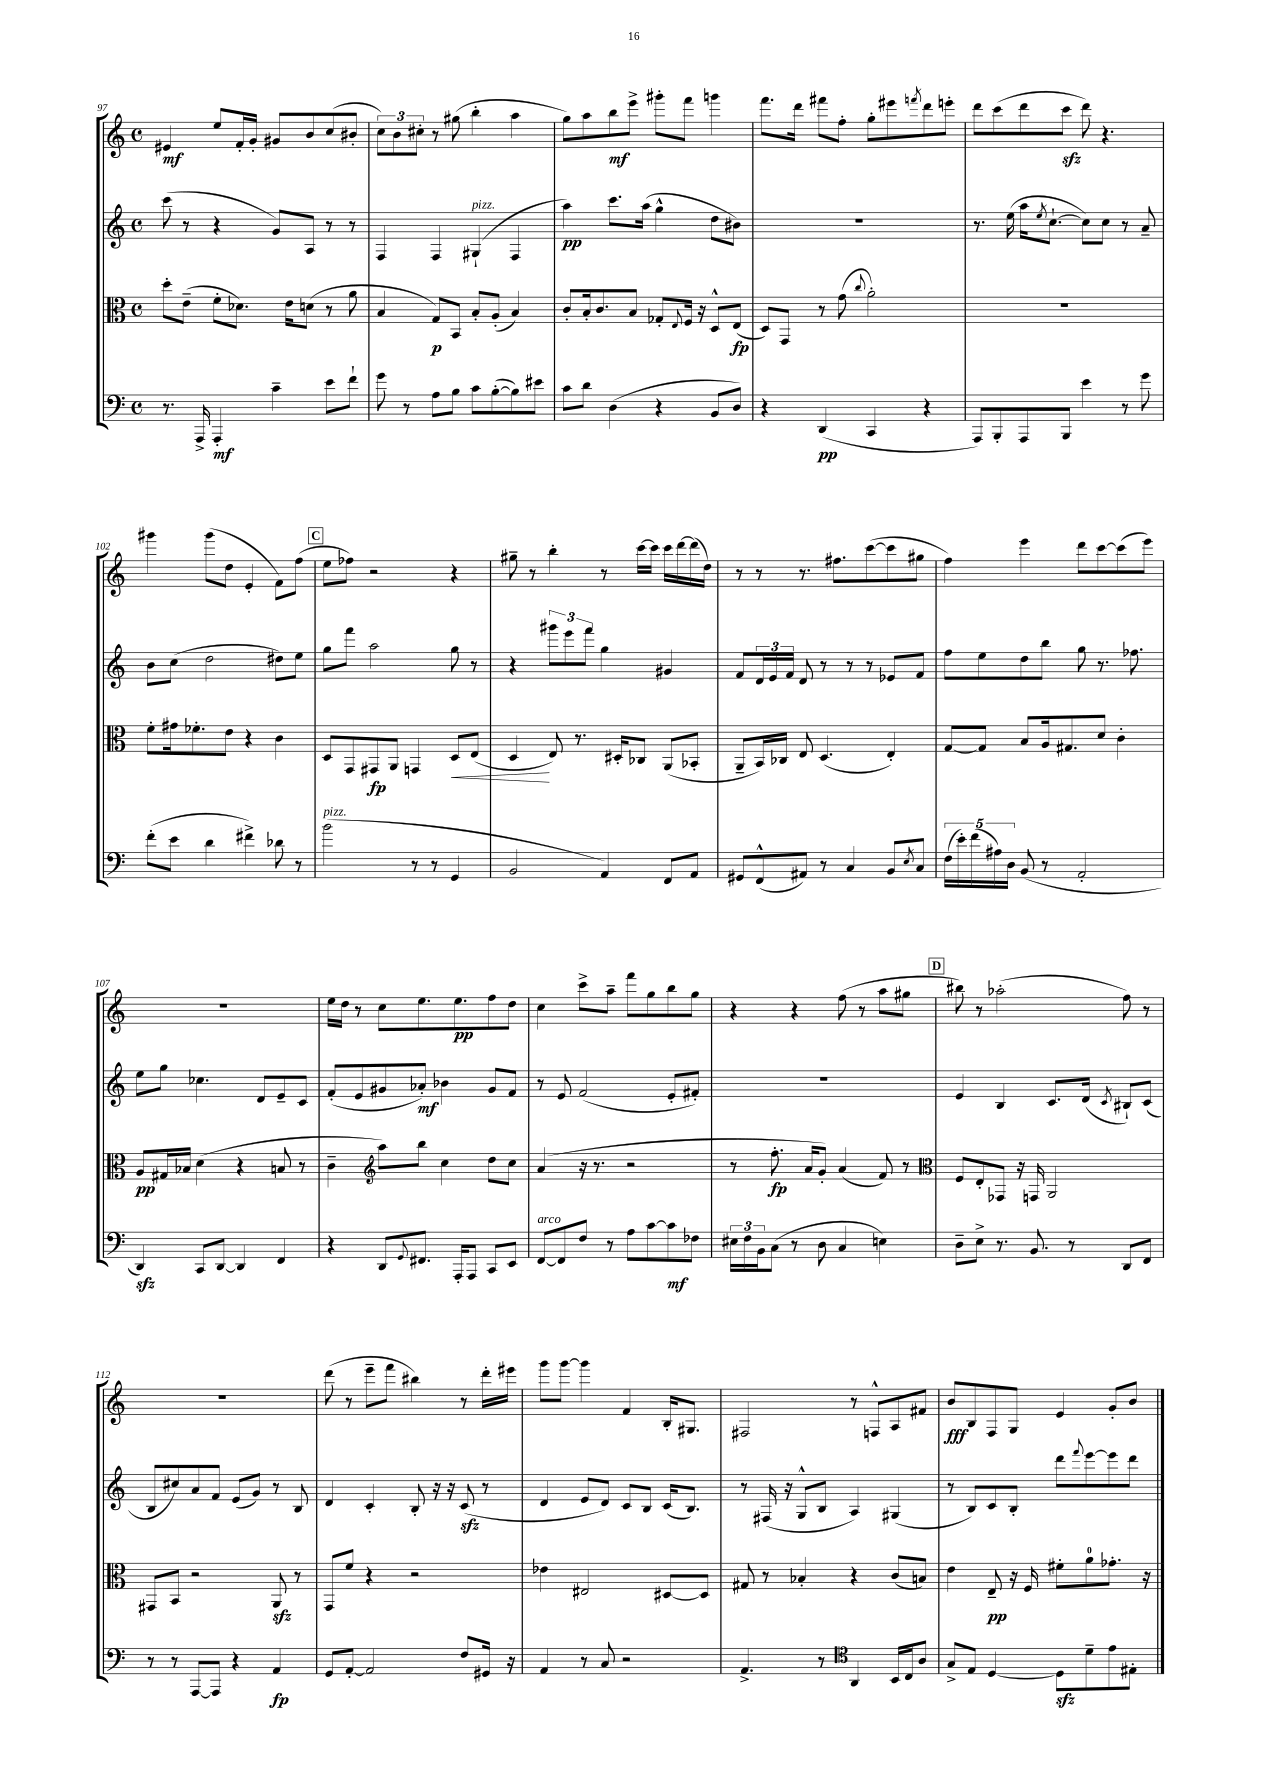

**kern	**kern	**kern	**kern
*staff4	*staff3	*staff2	*staff1
*clefF4	*clefC3	*clefG2	*clefG2
*k[]	*k[]	*k[]	*k[]
*M4/4	*M4/4	*M4/4	*M4/4
*met(c)	*met(c)	*met(c)	*met(c)
8.r	8dd'	(8ccc	4e#
.	(8e~	8r	.
16AAA^	.	.	.
4AAA'	8f'	4r	8ee
.	8.d-)	.	16f'
.	.	.	16g'
4c~	.	8g)	8g#
.	16e	.	.
.	(8d	8A	8b
8e	8r	8r	(8cc
8f`	8a	8r	8b#'
=	=	=	=
8g	4B	4F	12cc)
.	.	.	12b
8r	.	.	.
.	.	.	12cc#'
8A	8G)	4F	8r
8B	8BB	.	(8gg#
8c	8B'	(4G#`	4bb'
([8B'	(8A'	.	.
8B])	4B)	4F	4aa
8e#	.	.	.
=	=	=	=
8c	8c'	4aa)	8gg)
8d	16B'	.	8aa
.	8.c	.	.
(4D	.	8.ccc	8bb
.	8B	.	8eee^
.	.	(16aa	.
4r	8G-'	4gg^^	8ggg#'
.	8qqE	.	.
.	16F	.	8fff
.	16r	.	.
8BB	8D^^	8dd	4ggg
8D)	(8E	8b#)	.
=	=	=	=
4r	8D)	1r	8.fff
.	8GG	.	.
.	.	.	16ddd
(4DD	8r	.	8fff#
.	(8g	.	8ff'
.	8qqcc	.	.
4CC	2a')	.	8gg'
.	.	.	8eee#
.	.	.	8qfff
4r	.	.	8ddd
.	.	.	8eee'
=	=	=	=
8AAA)	1r	8.r	8ddd
8BBB'	.	.	(8ccc
.	.	(16ee	.
8AAA	.	16aa	8ddd
.	.	8qee	.
.	.	[8.cc`	.
8BBB	.	.	8ccc
4e	.	8cc])	8ddd)
.	.	8cc	4.r
8r	.	8r	.
8g	.	8a~	.
=	=	=	=
(8f'	8f'	8b	4ggg#
8e	16g#	(8cc	.
.	8.f-'	.	.
4d	.	2dd	(8ggg#
.	8e	.	8dd
4f#^)	4r	.	4e'
8d-	4c	8dd#)	8f)
8r	.	8ee	(8ff
=	=	=	=
(2b	8D	8gg	8ee
.	8GG	8fff	8ff-)
.	8GG#	2aa	2r
.	8AA	.	.
8r	4GG	.	.
8r	.	.	.
4GG	8D	8gg	4r
.	(8E	8r	.
=	=	=	=
2BB	4D	4r	8gg#~
.	.	.	8r
.	8E)	12ggg#	4bb'
.	.	12eee	.
.	8.r	.	.
.	.	12fff	.
4AA)	.	4gg	8r
.	16D#'	.	.
.	8C-	.	[16ccc
.	.	.	16ccc]
8FF	(8AA	4g#	16ccc
.	.	.	[16ddd
8AA	8BB-'	.	(16ddd]
.	.	.	16dd)
=	=	=	=
8GG#	8AA~	8f	8r
(8FF^^	16BB)	24d	8r
.	.	24e	.
.	16C-	.	.
.	.	24f	.
8AA#)	8E	8d	8.r
8r	(4.D	8r	.
.	.	.	8.ff#
4C	.	8r	.
.	.	8r	([8ccc
8BB	4E')	8e-	8ccc]
8qE	.	.	.
8C	.	8f	8gg#
=	=	=	=
(20F	[8G	8ff	4ff)
20e')	.	.	.
(20f	.	.	.
.	8G]	8ee	.
20A#)	.	.	.
20D	.	.	.
(8BB	8B	8dd	4eee
8r	16A	8bb	.
.	8.G#	.	.
2AA'	.	8gg	8ddd
.	8d	8.r	[8ccc
.	4c'	.	(8ccc]
.	.	8.ff-	.
.	.	.	8eee)
=	=	=	=
4DD)	8A	8ee	1r
.	16G#	8gg	.
.	16B-	.	.
8CC	(4d	4.cc-	.
[8DD	.	.	.
4DD]	4r	.	.
.	.	8d	.
4FF	8B	8e~	.
.	8r	8c	.
=	=	=	=
4r	4c~	(8f'	16ee
.	.	.	16dd
.	.	8e	8r
*	*clefG2	*	*
8DD	8aa)	8g#	8cc
8qqGG	.	.	.
8.FF#	8bb	8a-')	8.ee
.	4cc	4b-	.
16AAA'	.	.	8.ee
8AAA	.	.	.
8CC	8dd	8g#	8ff
8EE	8cc	8f	8dd
=	=	=	=
[8FF	(4a	8r	4cc
8FF]	.	8e	.
8F	16r	(2f	8ccc^
.	8.r	.	.
8r	.	.	8aa~
8A	2r	.	8fff
[8c	.	.	8gg
8c]	.	8e'	8bb
8F-	.	8f#')	8gg
=	=	=	=
24E#	8r	1r	4r
24F	.	.	.
24BB	.	.	.
(8C	8.ff'	.	.
8r	.	.	4r
.	16a	.	.
8D	8g')	.	.
4C	(4a	.	(8ff
.	.	.	8r
4E)	8f)	.	8aa
.	8r	.	8gg#
=	=	=	=
*	*clefC3	*	*
8D~	8F	4e	8bb#)
8E^	8E'	.	8r
8.r	8GG-	4B	(2aa-'
.	16r	.	.
8.BB	16GG	.	.
.	2AA	8.c	.
8r	.	.	.
.	.	(16d	.
.	.	8qc	.
8DD	.	8B#`)	8ff)
8FF	.	(8c	8r
=	=	=	=
8r	8GG#	8B	1r
8r	8BB	8cc#)	.
[8AAA	2r	8a	.
8AAA]	.	8f	.
4r	.	(8e	.
.	.	8g)	.
4AA	8AA	8r	.
.	8r	8B	.
=	=	=	=
8GG	8GG	4d	(8ddd
[8AA'	8f	.	8r
2AA]	4r	4c'	8eee~
.	.	.	8fff
.	2r	8B'	4bb#)
.	.	16r	.
.	.	16r	.
8F	.	(8c	8r
16GG#	.	8r	16ddd'
16r	.	.	16eee#
=	=	=	=
4AA	4e-	4d	8ggg
.	.	.	[8ggg
8r	2E#	8e	4ggg]
8C	.	8d)	.
2r	.	8c	4f
.	.	8B	.
.	[8D#	(16c	16B'
.	.	8.B)	8.G#
.	8D#]	.	.
=	=	=	=
4.AA^	8G#	8r	2F#
.	8r	(16F#	.
.	.	16r	.
.	4B-'	8G^^	.
8r	.	8B	.
*clefC4	*	*	*
4AA	4r	4A)	8r
.	.	.	8F^^
16BB	(8c	(4G#	8A
16C	.	.	.
8A	8B)	.	8f#
=	=	=	=
8G^	4e	8r	8b
8E	.	8B)	8B
[4D	8E~	8c	8F
.	16r	8B'	8G
.	16F	.	.
8D]	8f#'	8ddd	4e
.	.	8qqfff	.
8d~	8a	[8eee	.
8e	8.g-'	8eee]	8g'
8E#'	.	8ddd	8b
.	16r	.	.
==	==	==	==
*-	*-	*-	*-
